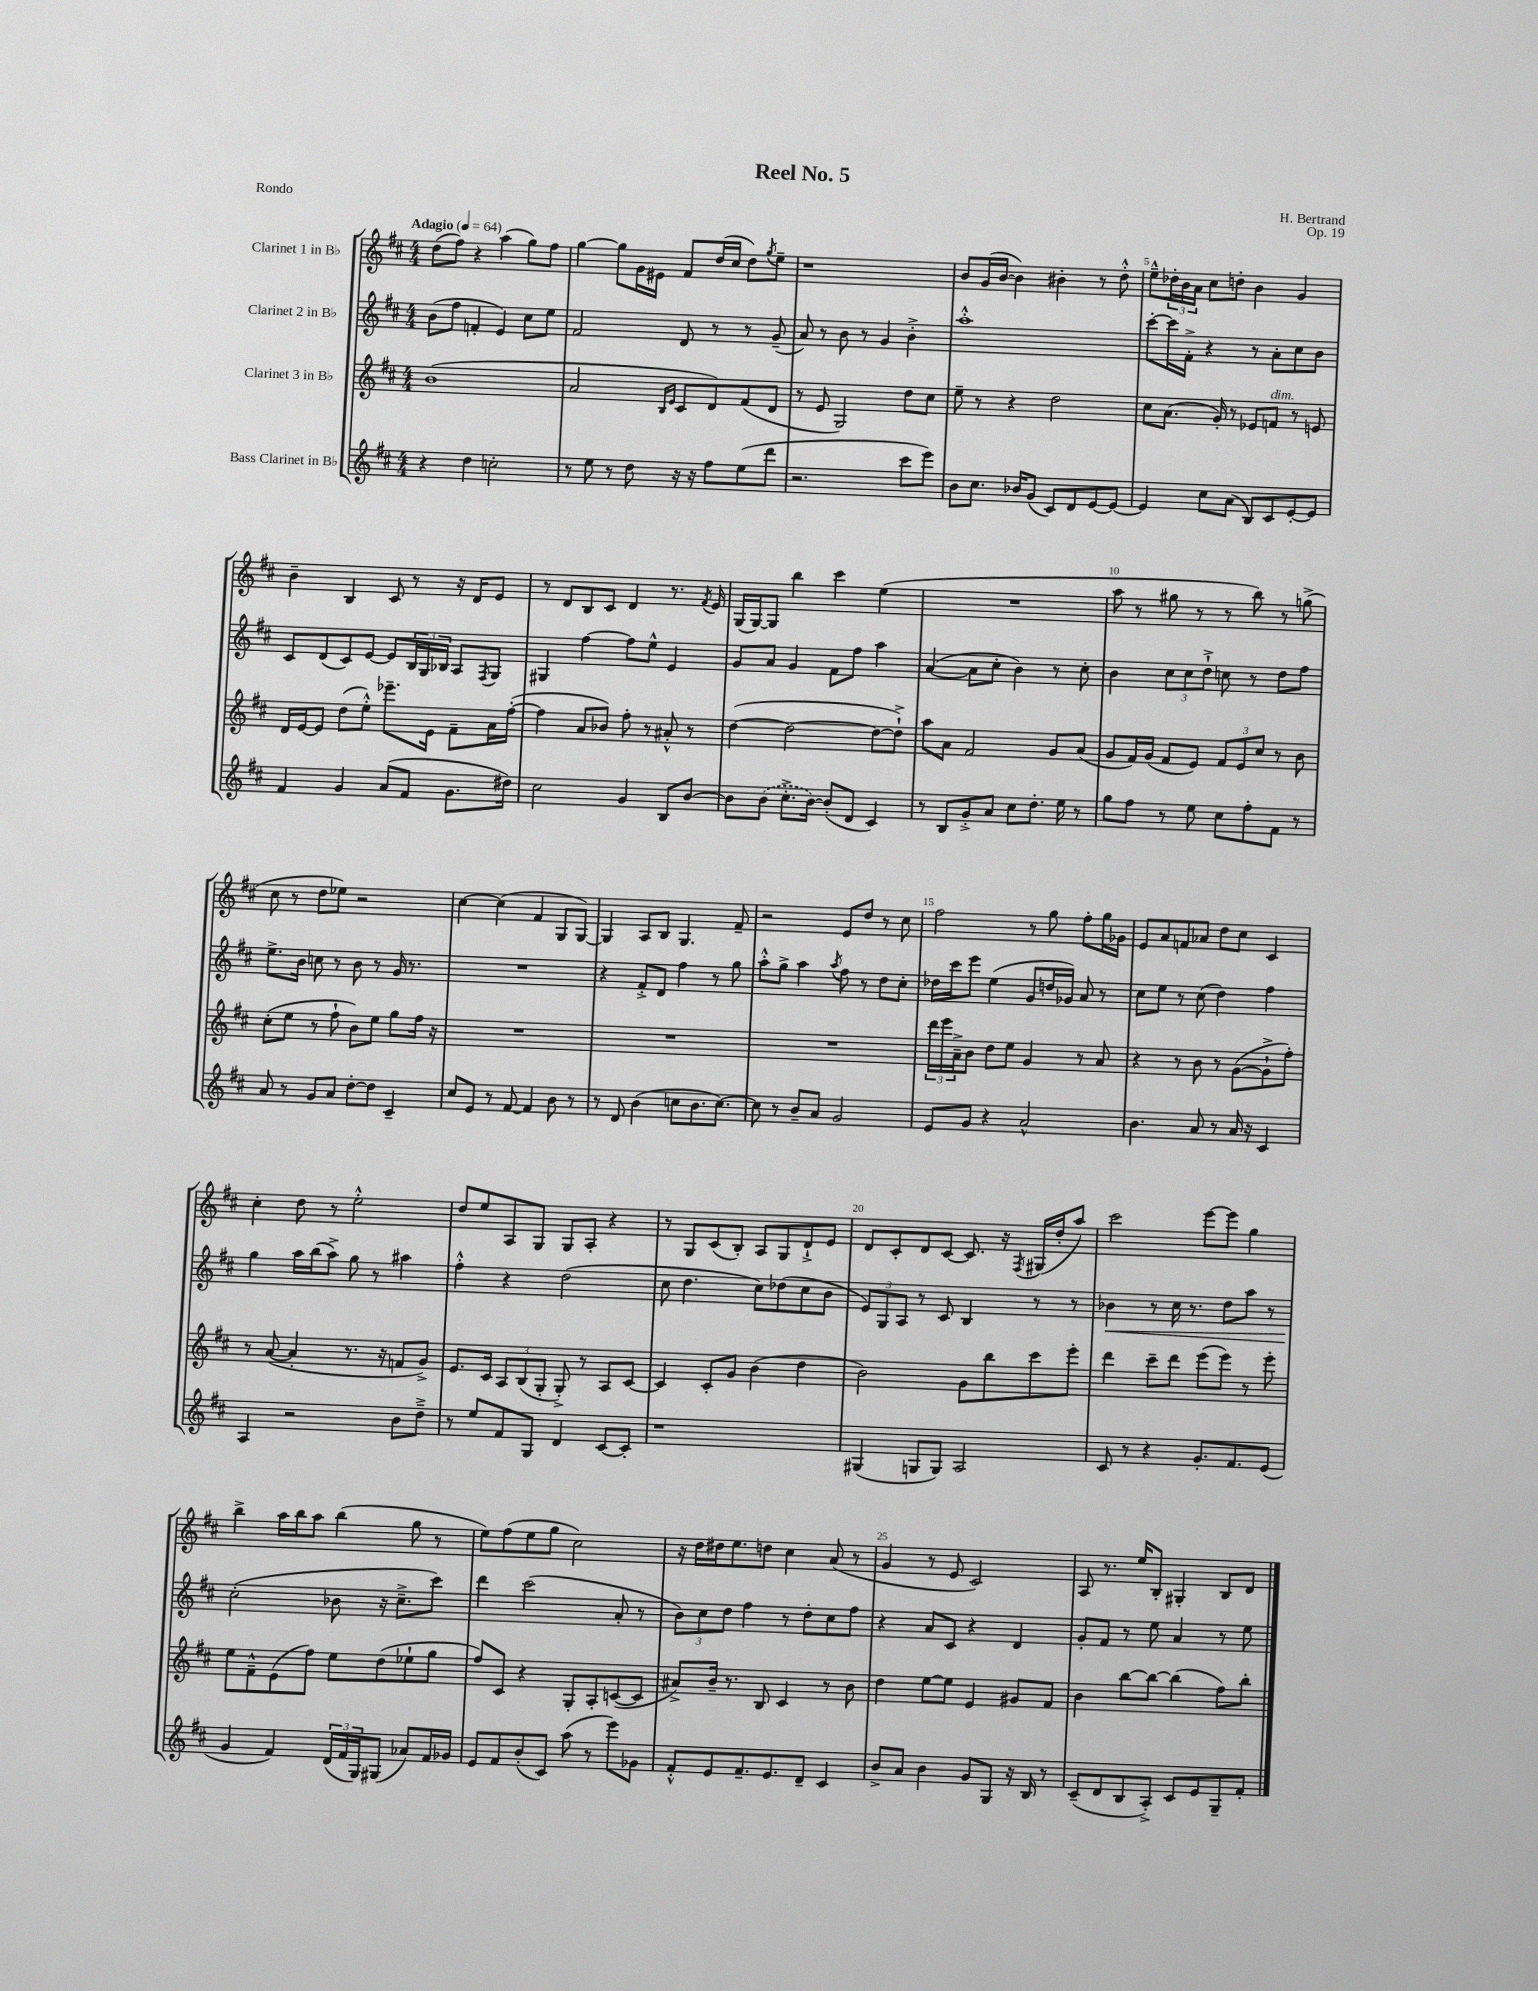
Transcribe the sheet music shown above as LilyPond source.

\header { title = "Reel No. 5" composer = "H. Bertrand" opus = "Op. 19" piece = "Rondo" }
<<
\new StaffGroup <<
\new Staff = "s0" \with { instrumentName = "Clarinet 1 in Bb" } {
    \clef treble \key d \major \numericTimeSignature \time 4/4 \tempo "Adagio" 4 = 64
    d''8( fis''8) r4 a''4( g''8) fis''8 |
    g''4~ g''8 g'16 eis'16 fis'8 d''16( cis''16 d''8) \acciaccatura { g''8 } e''8-- |
    r1 |
    b'8 g'16( b'16~ b'4) bis'4-. r8 d''8-.-^ |
    e''8---^ \tuplet 3/2 { des''16-. b'16 a'16 } cis''8 d''8-. b'4 g'4 |
    b'4-- b4 cis'8 r8 r16 d'16 e'8 |
    r8 d'8 b8 cis'8 d'4 r8. \acciaccatura { fis'8 } e'16 |
    g16( g16~) g8 b''4 cis'''4 e''4( |
    R1 |
    a''8 r8 gis''8 r8 r8 b''8) r8 g''8->( |
    cis''8 r8 d''8 ees''8) r2 |
    cis''4~ cis''4( fis'4 g8 g8~) |
    g4 a8 b8 g4. fis'8-- |
    r2 e'8 d''8 r8 cis''8 |
    fis''2 r8 g''8 fis''8-. g''16 ges'16 |
    e'8 a'8 f'8 aes'8 d''8 cis''8 cis'4 |
    cis''4-. d''8 r8 e''2-.-^ |
    d''8 e''8 a8 g8 g8 a8-. r4 |
    r8 g8 cis'8( b8-.) a8 g8 d'8-!-> e'8 |
    d'8 cis'8-. d'8 cis'8~ cis'8. r16 \acciaccatura { fis8 } gis16( d''16-. a''8) |
    cis'''2 e'''8~ e'''8 g''4 |
    b''4-> a''16 b''16 a''8 b''4( g''8 r8 |
    e''8) fis''8( e''8 g''8 cis''2) |
    r16 d''16 dis''16 e''8. d''8 cis''4 a'8( r8 |
    g'4 r8 e'8 cis'2) |
    a8 r8. e''16 b8-. gis4-. b8 d'8 \bar "|." |
}
\new Staff = "s1" \with { instrumentName = "Clarinet 2 in Bb" } {
    \clef treble \key d \major \numericTimeSignature \time 4/4
    b'8( fis''8 f'4-. e'4) cis''8 e''8 |
    fis'2 d'8 r8 r8 g'8--( |
    a'8) r8 b'8 r8 g'4 b'4-.-> |
    a''1-.-^ |
    cis'''8~-. cis'''16 fis'16-.-> r4 r8 a'8-. cis''8 b'8 |
    cis'8 d'8( cis'8) e'8~ e'8 \tuplet 3/2 { b16 g16 bes16 } a8 \acciaccatura { fis8 } g8 |
    gis4 fis''4~ fis''8 e''8-^ e'4 |
    g'8 a'8 g'4 fis'8 fis''8 a''4 |
    a'4~( a'8 cis''8-. b'4) r8 cis''8-. |
    b'4 \tuplet 3/2 { cis''8 cis''8 d''8-!-> } c''8 r8 d''8 fis''8 |
    e''8.-> b'16 c''8 r8 b'8 r8 g'16 r8. |
    R1 |
    r4 fis'8-.-> d'8 fis''4 r8 g''8 |
    a''8-.-^ g''8-> a''4 \acciaccatura { a''8 } fis''8 r8 d''8 cis''8-. |
    des''16 cis'''16 e'''8 e''4( g'8 d''16 ges'16) a'8 r8 |
    cis''8 e''8 r8 cis''8( d''4) fis''4 |
    g''4 a''16 b''16( a''8->) g''8 r8 ais''4 |
    fis''4-.-^ r4 d''2( |
    cis''8 d''4. cis''8) des''8( cis''8 b'8 |
    \tuplet 3/2 { e'8) g8 a8 } r8 cis'8 b4 r8 r8 |
    bes'4\< r8 cis''16 r8. d''8 a''8 r8 |
    cis''2-.\!( bes'8 r16 cis''8.---> cis'''8) |
    d'''4 cis'''2( a'8-. r8 |
    \tuplet 3/2 { b'8) cis''8 d''8 } fis''4 r8 d''8-. cis''8 fis''8 |
    r4 a'8 cis'8 r4 d'4 |
    g'8-. fis'8 r8 e''8 a'4 r8 e''8 \bar "|." |
}
\new Staff = "s2" \with { instrumentName = "Clarinet 3 in Bb" } {
    \clef treble \key d \major \numericTimeSignature \time 4/4
    b'1( |
    a'2 \grace { b16 e'16 } cis'8 d'8) fis'8( d'8 |
    r8 e'8 g2) d''8 cis''8 |
    e''8-- r8 r4 d''2 |
    cis''8 a'8.( g'16-.) r8 ees'8 f'8^\markup { \italic "dim." } r8 e'8 |
    d'16 e'16~ e'8 d''8( e''8-.-^) ees'''8.-- e'16 fis'8-- a'16 fis''16~-.( |
    fis''4 a'8 bes'8) fis''8-. r8 ais'8-.-^ r8 |
    d''4~( d''2~ d''8~ d''8-!->) |
    a''8 a'8 fis'2 g'8 a'8( |
    g'8 fis'16) g'16( fis'8 e'8) \tuplet 3/2 { fis'8 e'8 cis''8 } r8 b'8 |
    cis''8-.( e''8 r8 fis''8-! b'8) e''8 g''8 fis''16 r16 |
    R1 |
    R1 |
    R1 |
    \tuplet 3/2 { d'''16 e'''16 a'16---> } b'8 d''8 e''8 g'4 r8 a'8 |
    r4 r8 b'8 r8 g'8~( g'8-!-> fis''8-.) |
    r8 a'8~( a'4-. r8. r16 f'8 g'8->) |
    e'8. cis'16 \tuplet 3/2 { a8 b8( g8-. } g8-.->) r8 a8 cis'8~ |
    cis'4 cis'8-. g'8 b'4( d''4 |
    b'2) g'8 b''8 cis'''8 e'''8-. |
    d'''4 cis'''8-- d'''8 e'''8( e'''8) r8 e'''8-. |
    e''8 fis'8---^ e'8( fis''8) e''8 d''8( ees''8-! g''8 |
    fis''8) cis'8 r4 g8-. a8-. c'8~( c'8 |
    ais'8->) b'16-- r8. b8 cis'4 r8 b'8 |
    d''4 e''8~ e''8 e'4 gis'8 fis'8 |
    b'4 b''8~ b''8~ b''4( fis''8) b''8-. \bar "|." |
}
\new Staff = "s3" \with { instrumentName = "Bass Clarinet in Bb" } {
    \clef treble \key d \major \numericTimeSignature \time 4/4
    r4 d''4 c''2-. |
    r8 e''8 r8 d''8 r16 r16 fis''8 e''8( d'''8 |
    r2. cis'''8 e'''8) |
    b'8 cis''8. bes'16 g'8( cis'8) d'8 e'8~ e'8~ |
    e'4 cis''8 a'8( b8) cis'8 e'8~-. e'8 |
    fis'4 g'4 a'8( fis'8 g'8. dis''16) |
    cis''2 g'4 b8 b'8~ |
    b'8 \once \slurDashed b'8( cis''8.-.-> b'16~) b'8-.( d'8 cis'4) |
    r8 b8 g'8-.-> a'8 cis''8 d''8.-. e''16 r8 |
    g''8 fis''8 r8 e''8 cis''8 fis''8-. fis'8 r8 |
    a'8 r8 g'8 a'8 d''8~-. d''8 cis'4-- |
    cis''8 e'8 r8 fis'8~ fis'4 b'8 r8 |
    r8 d'8 b'4( c''8 b'8. c''8.~) |
    c''8 r8 b'8-- a'8 g'2 |
    e'8 g'8 r4 a'2-^ |
    b'4. a'8 r8 a'16 r16 cis'4 |
    a4 r2 b'8 d''8---> |
    r8 e''8 fis'8 g8 d'4 cis'8~ cis'8-. |
    r1 |
    gis4( g8 g8) a2 |
    cis'8 r8 r4 g'8.-. fis'8. e'8( |
    g'4 fis'4) \tuplet 3/2 { d'16( fis'16 g16) } gis8( aes'8) fis'16 ges'16 |
    e'8 fis'8 b'8-.( cis'8) a''8( r8 e'''8) ges'8 |
    fis'8-.-^ e'8 fis'8.-- e'8. d'8-- cis'4 |
    b'8-> a'8 b'4 g'8 g8 r16 b16 r8 |
    cis'8--( d'8 b8 a8-.->) cis'8 e'8 g8-- fis'8-. \bar "|." |
}
>>
>>
\layout { \context { \Score \override BarNumber.break-visibility = ##(#f #t #t) barNumberVisibility = #(every-nth-bar-number-visible 5) } }
